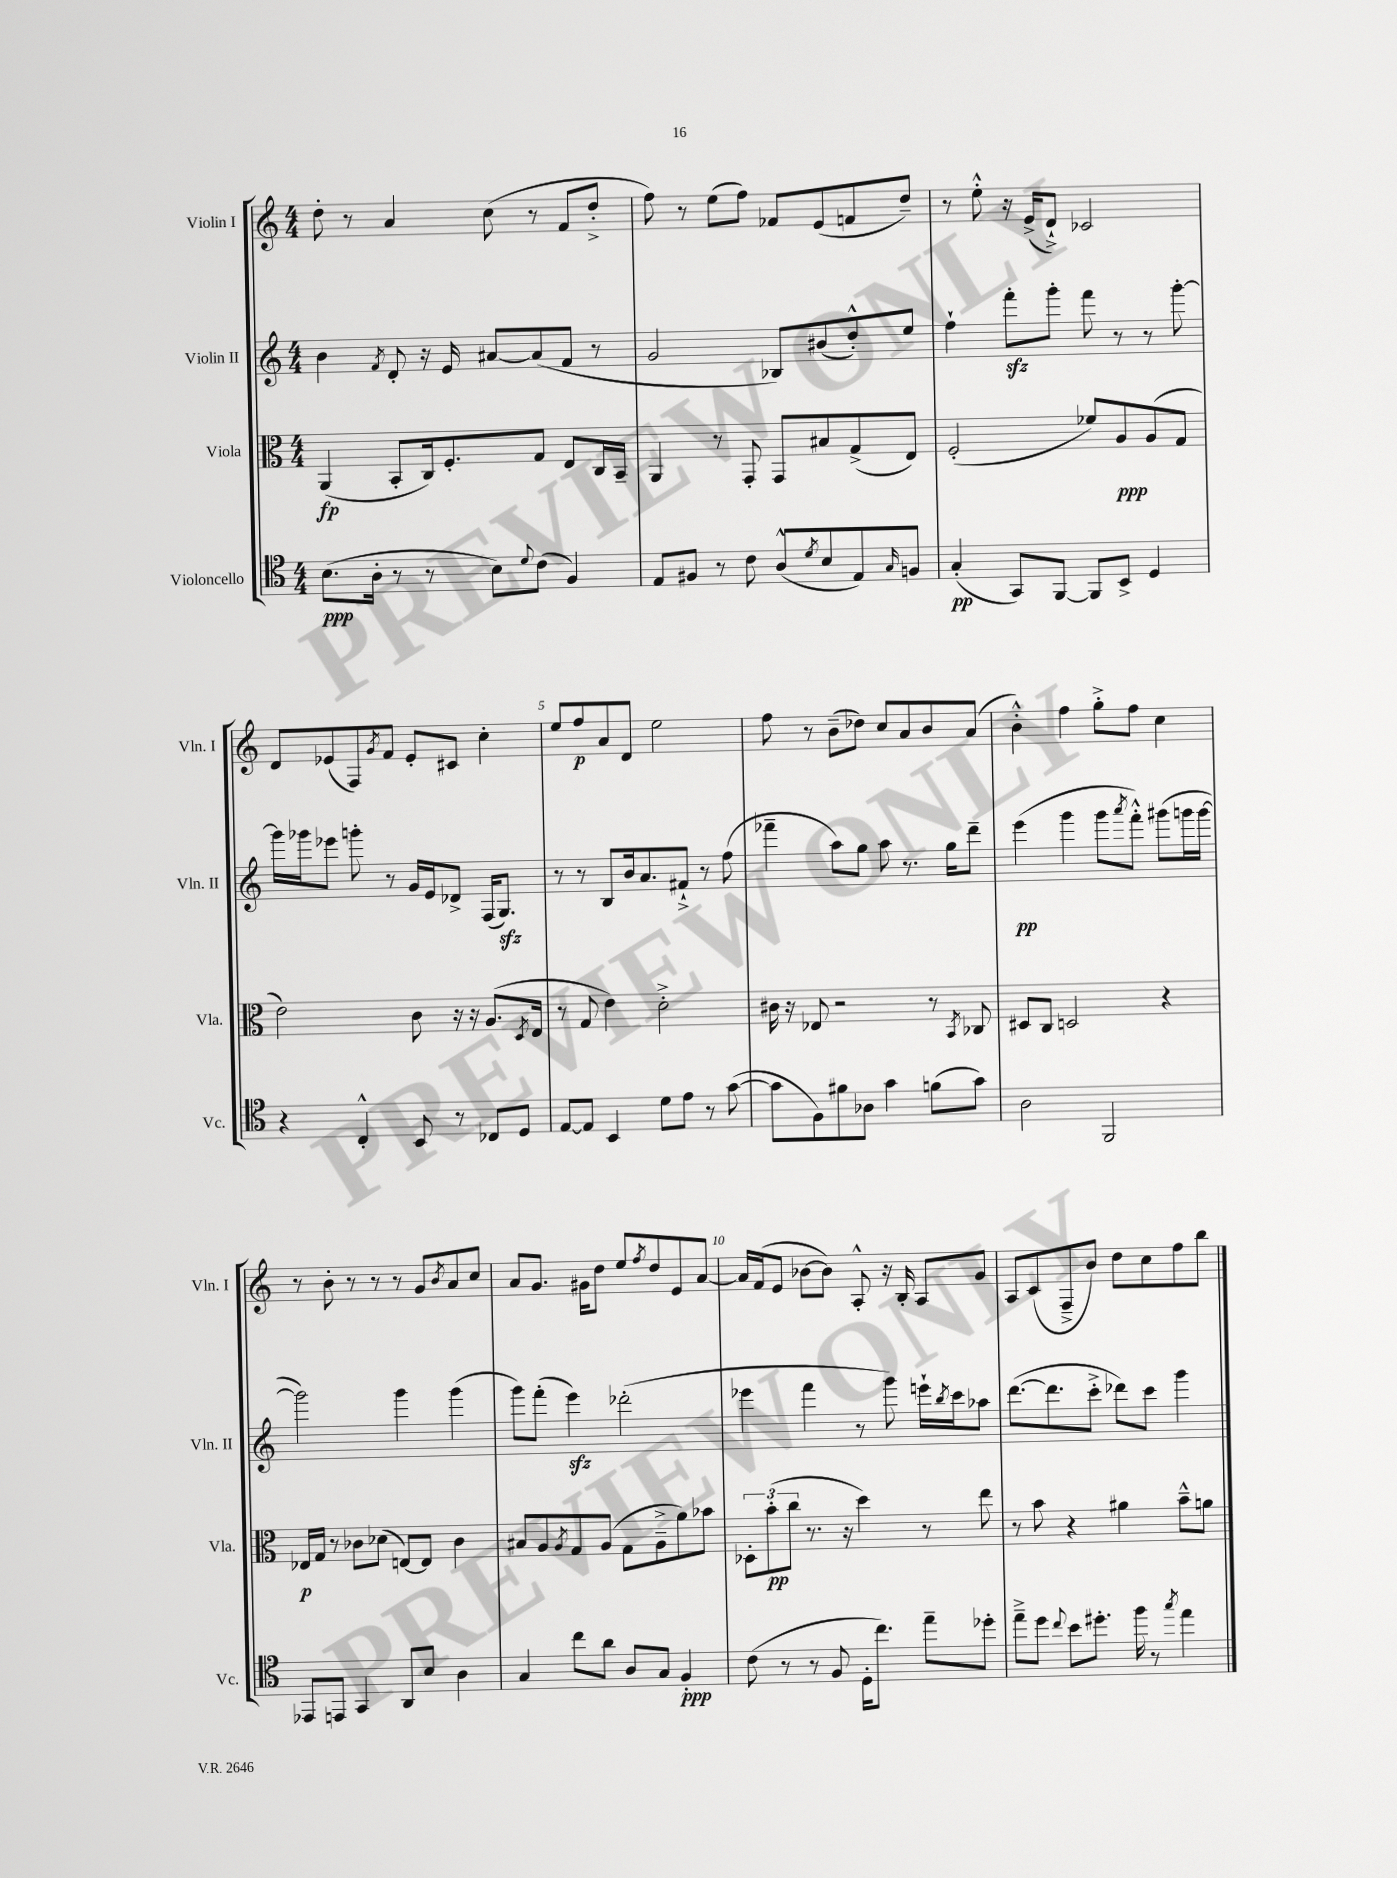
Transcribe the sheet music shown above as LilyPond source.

<<
\new StaffGroup <<
\new Staff = "s0" \with { instrumentName = "Violin I" shortInstrumentName = "Vln. I" } {
    \clef treble \key c \major \numericTimeSignature \time 4/4
    d''8-. r8 a'4 c''8( r8 f'8 d''8-.-> |
    f''8) r8 e''8( f''8) fes'8 e'8( f'8 d''8--) |
    r8 e''8-.-^ r16 e'16->( d'8-!->) ces'2 |
    d'8 ees'8( f8) \acciaccatura { g'8 } f'8 ees'8-. cis'8 c''4-. |
    e''8 f''8\p a'8 d'8 e''2 |
    f''8 r8 b'8--( des''8) c''8 a'8 b'8 a'8( |
    b'4-.-^) f''4 g''8-.-> f''8 c''4 |
    r8 b'8-. r8 r8 r8 g'8 \acciaccatura { b'8 } a'8 c''8 |
    a'8 g'8. gis'16 d''8 e''8 \acciaccatura { f''8 } d''8 e'8 a'8~ |
    a'16 f'16( e'8 bes'8~ bes'8) a8-.-^ r16 b16-. a8 g'8 |
    a8 c'8( f8---> b'8) d''8 c''8 f''8 b''8 \bar "|." |
}
\new Staff = "s1" \with { instrumentName = "Violin II" shortInstrumentName = "Vln. II" } {
    \clef treble \key c \major \numericTimeSignature \time 4/4
    b'4 \acciaccatura { f'8 } d'8-. r16 e'16 ais'8~ ais'8( f'8 r8 |
    g'2 bes8) bis'8( d''8-.-^) e''8 |
    f''4-! f'''8-.\sfz g'''8-. f'''8 r8 r8 g'''8~-. |
    g'''16 ges'''16 ees'''8 g'''8-. r8 g'16 e'16 des'8-> f16( g8.\sfz) |
    r8 r8 b8 b'16 a'8. fis'8-!-> r8 f''8( |
    fes'''4-- a''8) g''8 a''8 r8. g''16 d'''8-- |
    e'''4\pp( g'''4 g'''8 \acciaccatura { a'''8 } f'''8-.-^) gis'''8( g'''16 g'''16~ |
    g'''2) g'''4 g'''4( |
    g'''8) f'''8-.( e'''4\sfz) des'''2-.( |
    ees'''4 f'''4 r8 g'''8) e'''16-! \acciaccatura { b''8 } c'''16 aes''8 |
    d'''8.~( d'''8. c'''8-.-> des'''8) c'''8 g'''4 \bar "|." |
}
\new Staff = "s2" \with { instrumentName = "Viola" shortInstrumentName = "Vla." } {
    \clef alto \key c \major \numericTimeSignature \time 4/4
    a,4\fp( b,8-. c16) f8.-. g8 e8 c16 b,16-- |
    a,4 r8 g,8-. g,8 bis8 g8->( e8) |
    f2-.( fes'8) a8\ppp a8( g8 |
    e'2) c'8 r16 r16 a8.( \acciaccatura { d8 } e16 |
    r8 g8 e'4) d'2-.-> |
    cis'16 r16 ees8 r2 r8 \acciaccatura { b,8 } ces8 |
    dis8 c8 d2 r4 |
    ees16\p g16 r8 ces'8 des'8( e8~) e8 ces'4 |
    bis8 a8 \acciaccatura { a8 } g8 a8( g8 a8---> a'8) bes'8 |
    \tuplet 3/2 { des8-. b'8-.\pp( c''8 } r8. r16 d''4) r8 e''8 |
    r8 b'8 r4 ais'4 b'8---^ a'8 \bar "|." |
}
\new Staff = "s3" \with { instrumentName = "Violoncello" shortInstrumentName = "Vc." } {
    \clef tenor \key c \major \numericTimeSignature \time 4/4
    b8.\ppp( a16-. r8 r8 b8) \appoggiatura { d'8 } c'8( f4) |
    e8 fis8 r8 c'8 a8-^( \acciaccatura { d'8 } b8 e8) \grace { g16 } f8 |
    g4-.\pp( g,8) f,8~ f,8 b,8-> d4 |
    r4 c4-.-^ b,8 r8 ces8 d8 |
    e8~ e8 b,4 d'8 e'8 r8 g'8~( |
    g'8 f8) fis'8 aes8 g'4 f'8( g'8) |
    a2 f,2 |
    ees,8 e,8 g,4 a,8 b8 a4 |
    g4 c''8 a'8 a8 g8 f4-.\ppp |
    c'8( r8 r8 f8 d16-. c''8.) e''8-- des''8-. |
    e''8---> d''8 \appoggiatura { c''8 } b'8 dis''8.-. f''16 r8 \acciaccatura { g''8 } e''4 \bar "|." |
}
>>
>>
\layout { \context { \Score \override BarNumber.break-visibility = ##(#f #t #t) barNumberVisibility = #(every-nth-bar-number-visible 5) } }
